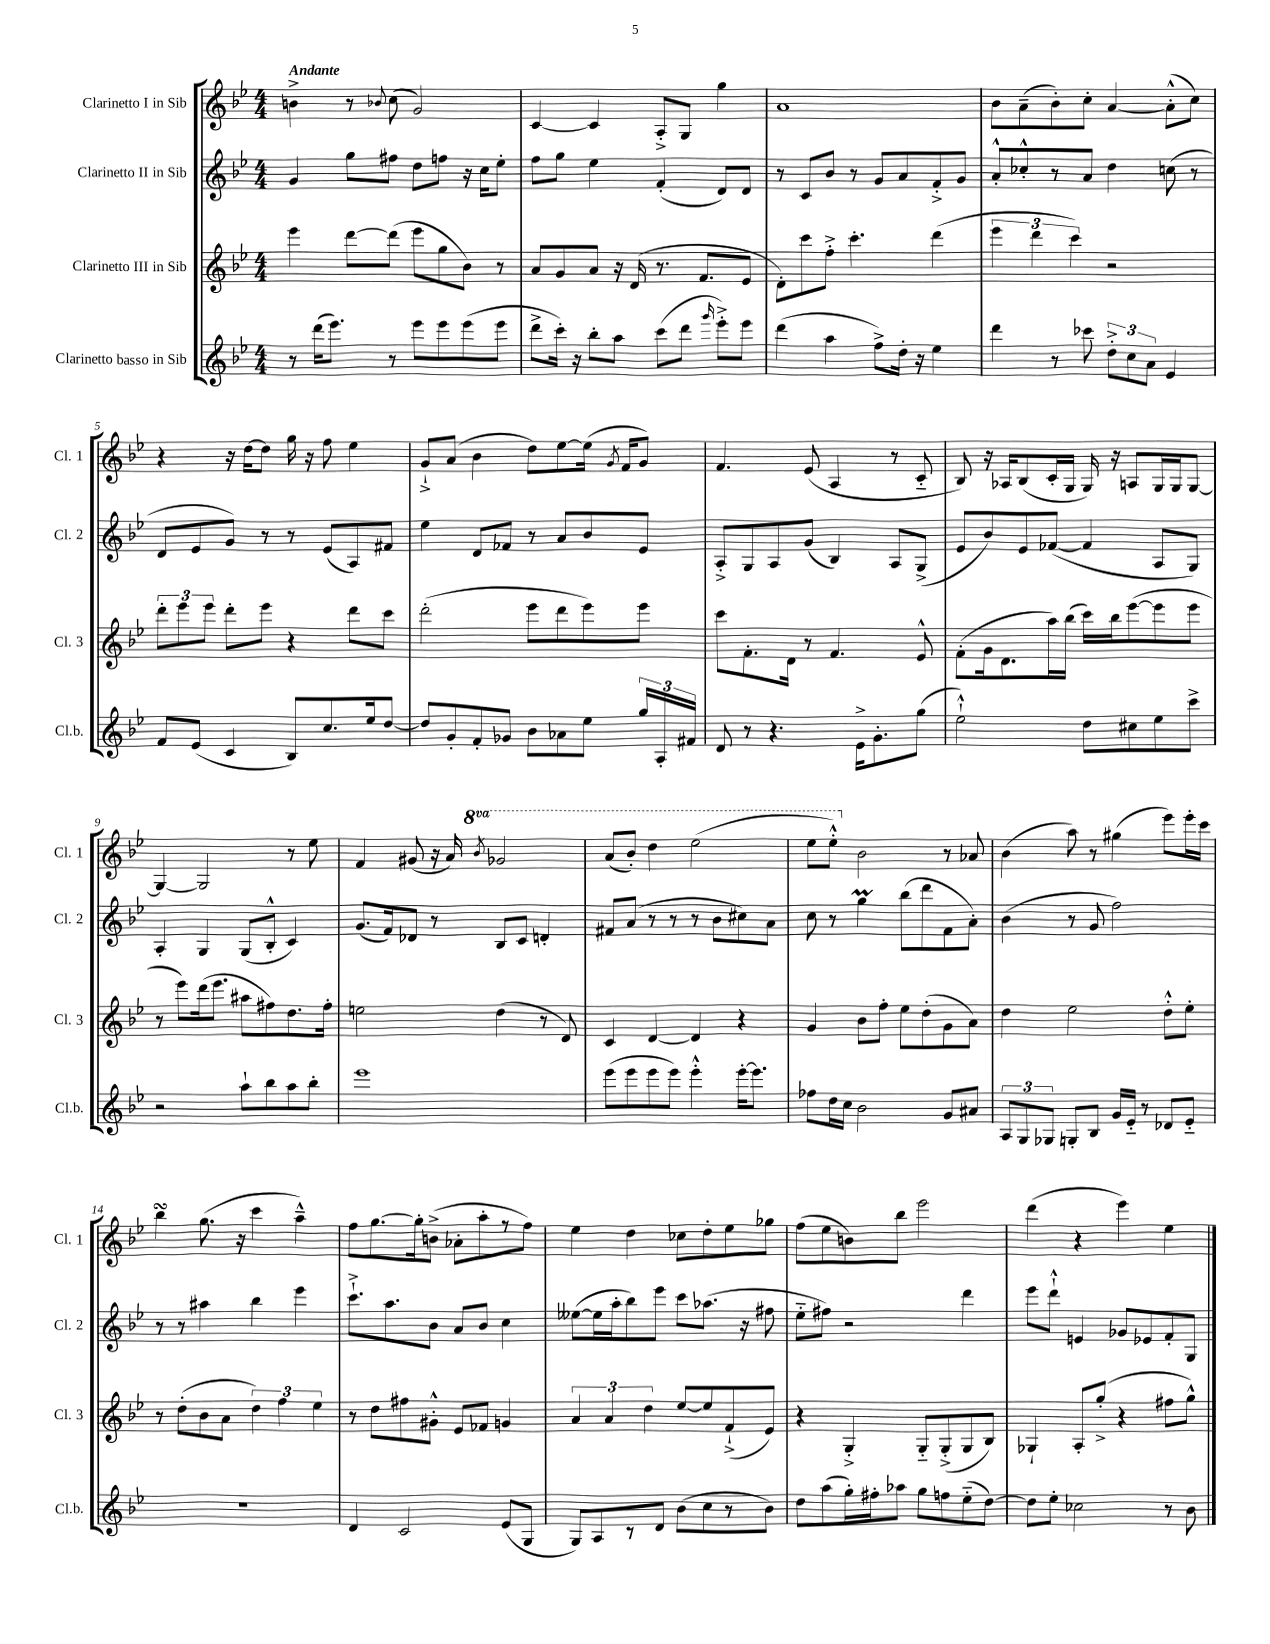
<<
\new StaffGroup <<
\new Staff = "s0" \with { instrumentName = "Clarinetto I in Sib" shortInstrumentName = "Cl. 1" } {
    \clef treble \key bes \major \numericTimeSignature \time 4/4 \set Staff.ottavationMarkups = #ottavation-simple-ordinals \tempo "Andante"
    \autoBeamOff b'4-> r8 \appoggiatura { bes'8 } c''8( g'2) |
    c'4~ c'4 a8[-.-> g8] g''4 |
    a'1 |
    bes'8[ a'8--( bes'8-.) c''8]-. a'4~ a'8[-.-^( c''8]) |
    r4 r16 d''16[~ d''8] g''16 r16 f''8 ees''4 |
    g'8[-!-> a'8]( bes'4 d''8[) ees''8~ ees''16]( \acciaccatura { g'8 } f'16[ g'8]) |
    f'4. ees'8( a4 r8 c'8-_ |
    bes8) r16 aes16[ bes8( c'16-. g16] g16) r16 a8[ g16 g16 g8]~ |
    g4~ g2 r8 ees''8 |
    f'4 gis'8( r16 a'16) \ottava #1 \acciaccatura { bes''8 } ges''2 |
    a''8[( bes''8]-.) d'''4 ees'''2( |
    ees'''8[ ees'''8]-.-^) \ottava #0 bes'2 r8 aes'8 |
    bes'4( a''8) r8 gis''4( ees'''8[) ees'''16-. c'''16] |
    bes''4\turn g''8.( r16 c'''4 a''4---^) |
    f''8[ g''8.~ g''16-. b'8]->( aes'8[-. a''8-. r8 f''8]) |
    ees''4 d''4 ces''8[ d''8-. ees''8 ges''8] |
    f''8[( ees''8 b'8) bes''8] ees'''2 |
    d'''4( r4 ees'''4) ees''4 \bar "|." |
}
\new Staff = "s1" \with { instrumentName = "Clarinetto II in Sib" shortInstrumentName = "Cl. 2" } {
    \clef treble \key bes \major \numericTimeSignature \time 4/4
    \autoBeamOff g'4 g''8[ fis''8] d''8[ f''8] r16 c''16[ ees''8]-. |
    f''8[ g''8] ees''4 f'4-.( d'8[) d'8] |
    r8 c'8[ bes'8] r8 g'8[ a'8 f'8-.-> g'8] |
    a'8[-.-^ ces''8-.-^ r8 a'8] d''4 c''8( r8 |
    d'8[ ees'8 g'8]) r8 r8 ees'8[( a8) fis'8] |
    ees''4 d'8[ fes'8] r8 a'8[ bes'8 ees'8] |
    a8[-.-> g8 a8 g'8]( bes4) a8[ g8]->( |
    ees'8[ bes'8) ees'8 fes'8]~( fes'4 a8[ g8]) |
    a4-. g4 g8[( bes8]-.-^ c'4) |
    g'8.[( f'16) des'8] r8 bes8[ c'8] d'4-. |
    fis'8[ a'8]( r8 r8 r8 bes'8[ cis''8) a'8] |
    c''8 r8 g''4\prall bes''8[( d'''8 f'8 a'8]-.) |
    bes'4( r8 g'8 f''2) |
    r8 r8 ais''4 bes''4 ees'''4 |
    c'''8.[-!-> a''8. bes'8] a'8[ bes'8] c''4 |
    eeses''8[~( eeses''16 a''16-. bes''8) ees'''8] c'''8[ aes''8.]( r16 fis''8 |
    ees''8[-_ fis''8]) r2 d'''4 |
    ees'''8[ d'''8]-!-^ e'4 ges'8[ ees'8 f'8-. g8] \bar "|." |
}
\new Staff = "s2" \with { instrumentName = "Clarinetto III in Sib" shortInstrumentName = "Cl. 3" } {
    \clef treble \key bes \major \numericTimeSignature \time 4/4
    \autoBeamOff ees'''4 d'''8[~ d'''8]( ees'''8[ g''8 bes'8]) r8 |
    a'8[ g'8 a'8] r16 d'16( r8. f'8.[ ees'8] |
    d'8[-.) c'''8 f''8]-.-> c'''4.-. d'''4( |
    \tuplet 3/2 { ees'''4 d'''4 c'''4) } r2 |
    \tuplet 3/2 { d'''8[-. ees'''8 ees'''8] } d'''8[-. ees'''8] r4 d'''8[ c'''8] |
    d'''2-.( ees'''8[ d'''8 ees'''8) ees'''8] |
    c'''8[ f'8.-. d'16] r8 f'4. ees'8-^ |
    f'8[-.( g'16 d'8. a''16) bes''16]( c'''16[) bes''16 ees'''8~( ees'''8 ees'''8] |
    r8 ees'''8[) d'''16( ees'''8.] ais''8[ fis''8) d''8. fis''16]-. |
    e''2 d''4( r8 d'8) |
    c'4 d'4~ d'4 r4 |
    g'4 bes'8[ f''8]-. ees''8[ d''8-.( g'8 a'8]) |
    d''4 ees''2 d''8[-.-^ ees''8]-. |
    r8 d''8[-.( bes'8 a'8] \tuplet 3/2 { d''4) f''4 ees''4 } |
    r8 d''8[ fis''8 gis'8]-.-^ ees'8[ fes'8] g'4 |
    \tuplet 3/2 { a'4 a'4 d''4 } ees''8[~ ees''8 f'8-!->( ees'8]) |
    r4 g4-.-> g8[-_ g8-.->( g8 bes8]) |
    ges4-! a8[-. g''8]-.->( r4 fis''8[ g''8]-^) \bar "|." |
}
\new Staff = "s3" \with { instrumentName = "Clarinetto basso in Sib" shortInstrumentName = "Cl.b." } {
    \clef treble \key bes \major \numericTimeSignature \time 4/4
    \autoBeamOff r8 d'''16[( ees'''8.]) r8 ees'''8[ ees'''8 ees'''8( ees'''8] |
    d'''8[-> c'''16]-.) r16 bes''8[-. a''8] c'''8[( d'''8] \grace { g'''16 } ees'''8[-.->) ees'''8] |
    d'''4( a''4 f''8[->) d''16]-. r16 ees''4 |
    d'''4 r8 ces'''8 \tuplet 3/2 { d''8[-.-> c''8 a'8] } ees'4 |
    f'8[ ees'8]( c'4 bes8[) c''8. ees''16 d''8]~ |
    d''8[ g'8-. f'8-. ges'8] bes'8[ aes'8 ees''8] \tuplet 3/2 { g''16[ a16-. fis'16] } |
    d'8 r8 r4. ees'16[-> g'8.-. g''8]( |
    ees''2-!-^) d''8[ cis''8 ees''8 c'''8]-> |
    r2 a''8[-! bes''8 a''8 bes''8]-. |
    ees'''1 |
    ees'''8[( ees'''8 ees'''8 ees'''8]) ees'''4-.-^ ees'''16[~-. ees'''8.] |
    fes''8[ d''16 c''16] bes'2 g'8[ ais'8] |
    \tuplet 3/2 { a8[ g8 ges8] } g8[-. bes8] g'16[ ees'16]-_ r8 des'8[ ees'8]-_ |
    R1 |
    d'4 c'2 ees'8[( g8] |
    g8[) a8 r8 d'8] bes'8[( c''8 r8 bes'8]) |
    d''8[ a''8( g''16-.) fis''16-. aes''8] g''8[ f''8 ees''8-_( d''8]~) |
    d''8[ ees''8]-. ces''2 r8 bes'8 \bar "|." |
}
>>
>>
